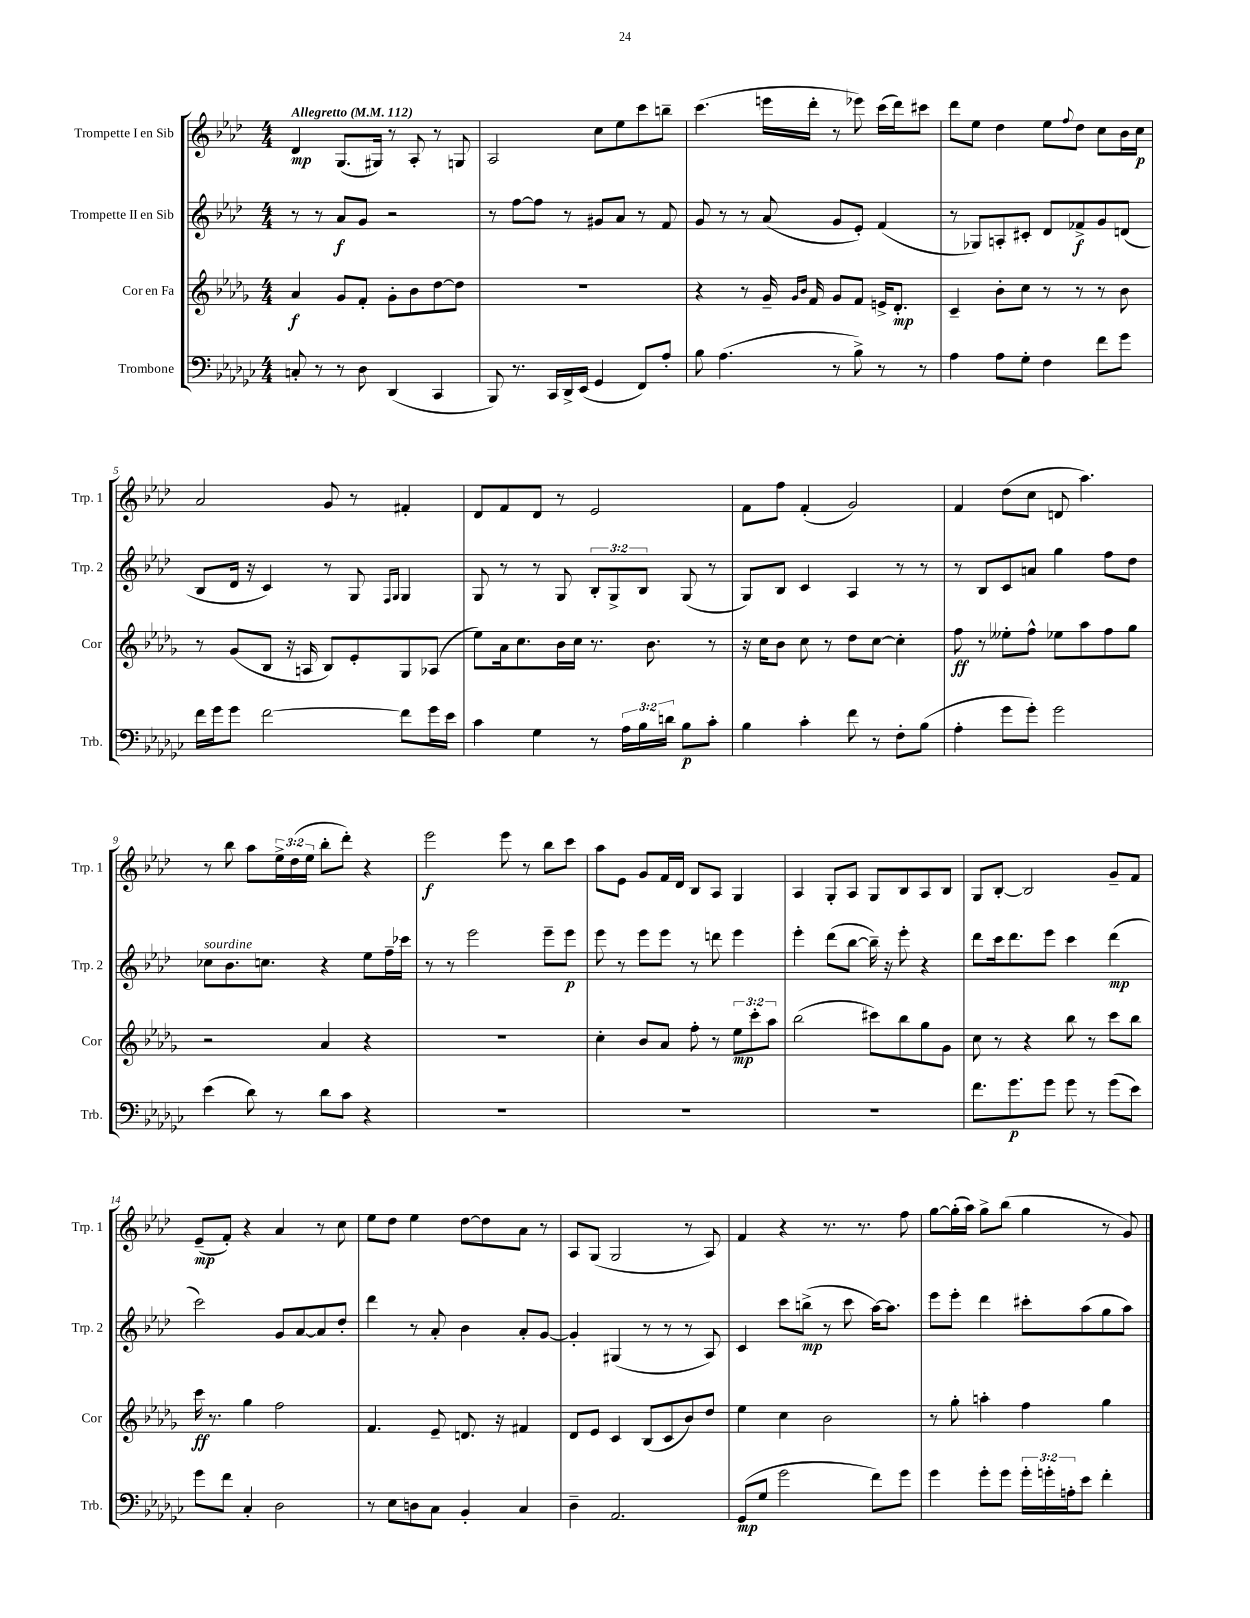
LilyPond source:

<<
\new StaffGroup <<
\new Staff = "s0" \with { instrumentName = "Trompette I en Sib" shortInstrumentName = "Trp. 1" } {
    \clef treble \key aes \major \numericTimeSignature \time 4/4 \override Staff.TupletNumber.text = #tuplet-number::calc-fraction-text \tempo "Allegretto" 4 = 112
    des'4\mp g8.( gis16) r8 aes8-. r8 g8 |
    aes2 c''8 ees''8 c'''8 b''8-- |
    c'''4.( e'''16 des'''16-. r8 ees'''8) c'''16( des'''16) cis'''8 |
    des'''8 ees''8 des''4 ees''8 \appoggiatura { f''8 } des''8 c''8 bes'16 c''16\p |
    aes'2 g'8 r8 fis'4-. |
    des'8 f'8 des'8 r8 ees'2 |
    f'8 f''8 f'4-.( g'2) |
    f'4 des''8( c''8 d'8 aes''4.) |
    r8 bes''8 aes''8 \tuplet 3/2 { ees''16-> des''16( ees''16 } bes''8-. des'''8-.) r4 |
    ees'''2\f ees'''8 r8 bes''8 c'''8 |
    aes''8 ees'8 g'8 f'16 des'16 bes8 aes8 g4 |
    aes4 g8-. aes8 g8 bes8 aes8 bes8 |
    g8 bes8~-. bes2 g'8-- f'8 |
    ees'8--\mp( f'8-.) r4 aes'4 r8 c''8 |
    ees''8 des''8 ees''4 des''8~ des''8 aes'8 r8 |
    aes8 g8( g2 r8 aes8) |
    f'4 r4 r8. r8. f''8 |
    g''8~ g''16-.( aes''16) g''8-> bes''8( g''4 r8 g'8) \bar "|." |
}
\new Staff = "s1" \with { instrumentName = "Trompette II en Sib" shortInstrumentName = "Trp. 2" } {
    \clef treble \key aes \major \numericTimeSignature \time 4/4 \override Staff.TupletNumber.text = #tuplet-number::calc-fraction-text
    r8 r8 aes'8\f g'8 r2 |
    r8 f''8~ f''8 r8 gis'8 aes'8 r8 f'8 |
    g'8 r8 r8 aes'8( g'8 ees'8-.) f'4( |
    r8 ges8) a8-. cis'8-. des'8 fes'8->\f g'8 d'8( |
    bes8 des'16 r16 c'4) r8 g8 \grace { f16 g16 } g4 |
    g8 r8 r8 g8 \tuplet 3/2 { bes8-. g8-> bes8 } g8( r8 |
    g8) bes8 c'4 aes4 r8 r8 |
    r8 bes8 c'8 a'8 g''4 f''8 des''8 |
    ces''8^\markup { \italic "sourdine" } bes'8. c''8. r4 ees''8 f''16-- ces'''16 |
    r8 r8 ees'''2 ees'''8-- ees'''8\p |
    ees'''8 r8 ees'''8 ees'''8 r8 d'''8 ees'''4 |
    ees'''4-. des'''8( bes''8~ bes''16--) r16 ees'''8-. r4 |
    des'''8 c'''16 des'''8. ees'''8 c'''4 des'''4\mp( |
    c'''2) g'8 aes'8~ aes'8 des''8-. |
    des'''4 r8 aes'8-. bes'4 aes'8-. g'8~ |
    g'4-. gis4( r8 r8 r8 aes8) |
    c'4 c'''8 b''8->\mp( r8 c'''8 aes''16~) aes''8. |
    ees'''8 ees'''8-. des'''4 cis'''8-. aes''8( g''8 aes''8) \bar "|." |
}
\new Staff = "s2" \with { instrumentName = "Cor en Fa" shortInstrumentName = "Cor" } {
    \clef treble \key des \major \numericTimeSignature \time 4/4 \override Staff.TupletNumber.text = #tuplet-number::calc-fraction-text
    aes'4\f ges'8 f'8-. ges'8-. bes'8 des''8~ des''8 |
    r1 |
    r4 r8 ges'16-- \grace { ges'16 bes'16 } f'16 ges'8 f'8 e'16-> des'8.-.\mp |
    c'4-- bes'8-. c''8 r8 r8 r8 bes'8 |
    r8 ges'8( bes8 r16 a16 bes8) ees'8-. ges8 aes8( |
    ees''8) aes'16 c''8. bes'16 c''16 r8. bes'8. r8 |
    r16 c''16 bes'8 c''8 r8 des''8 c''8~ c''4-. |
    f''8\ff r8 eeses''8-. f''8-^ ees''8 aes''8 f''8 ges''8 |
    r2 aes'4 r4 |
    R1 |
    c''4-. bes'8 aes'8 f''8-. r8 \tuplet 3/2 { ees''8\mp c'''8-. aes''8 } |
    bes''2( cis'''8) bes''8 ges''8 ges'8 |
    c''8 r8 r4 bes''8 r8 c'''8 bes''8 |
    c'''16\ff r8. ges''4 f''2 |
    f'4. ees'8-- d'8. r16 fis'4 |
    des'8 ees'8 c'4 bes8( c'8 bes'8) des''8 |
    ees''4 c''4 bes'2 |
    r8 ges''8-. a''4-. f''4 ges''4 \bar "|." |
}
\new Staff = "s3" \with { instrumentName = "Trombone" shortInstrumentName = "Trb." } {
    \clef bass \key ges \major \numericTimeSignature \time 4/4 \override Staff.TupletNumber.text = #tuplet-number::calc-fraction-text
    c8-. r8 r8 des8 des,4( ces,4 |
    bes,,8) r8. ces,16 des,16-> ees,16( ges,4 f,8) aes8-. |
    bes8 aes4.( r8 bes8->) r8 r8 |
    aes4 aes8 ges8-. f4 f'8 ges'8 |
    f'16 ges'16 ges'8 f'2~ f'8 ges'16 ees'16 |
    ces'4 ges4 r8 \tuplet 3/2 { aes16 bes16 d'16 } bes8\p ces'8-. |
    bes4 ces'4-. f'8 r8 f8-. bes8( |
    aes4-. ges'8 ges'8-.) ges'2 |
    ees'4( des'8) r8 des'8 ces'8 r4 |
    R1 |
    R1 |
    R1 |
    f'8. ges'8.\p ges'8 ges'8 r8 ges'8( ees'8) |
    ges'8 f'8 ces4-. des2 |
    r8 ees8 d8 ces8 bes,4-. ces4 |
    des4-- aes,2. |
    ges,8\mp( ges8 ges'2 f'8) ges'8 |
    ges'4 ges'8-. ges'8 \tuplet 3/2 { ges'16-. g'16-. a16-. } ees'8 f'4-. \bar "|." |
}
>>
>>
